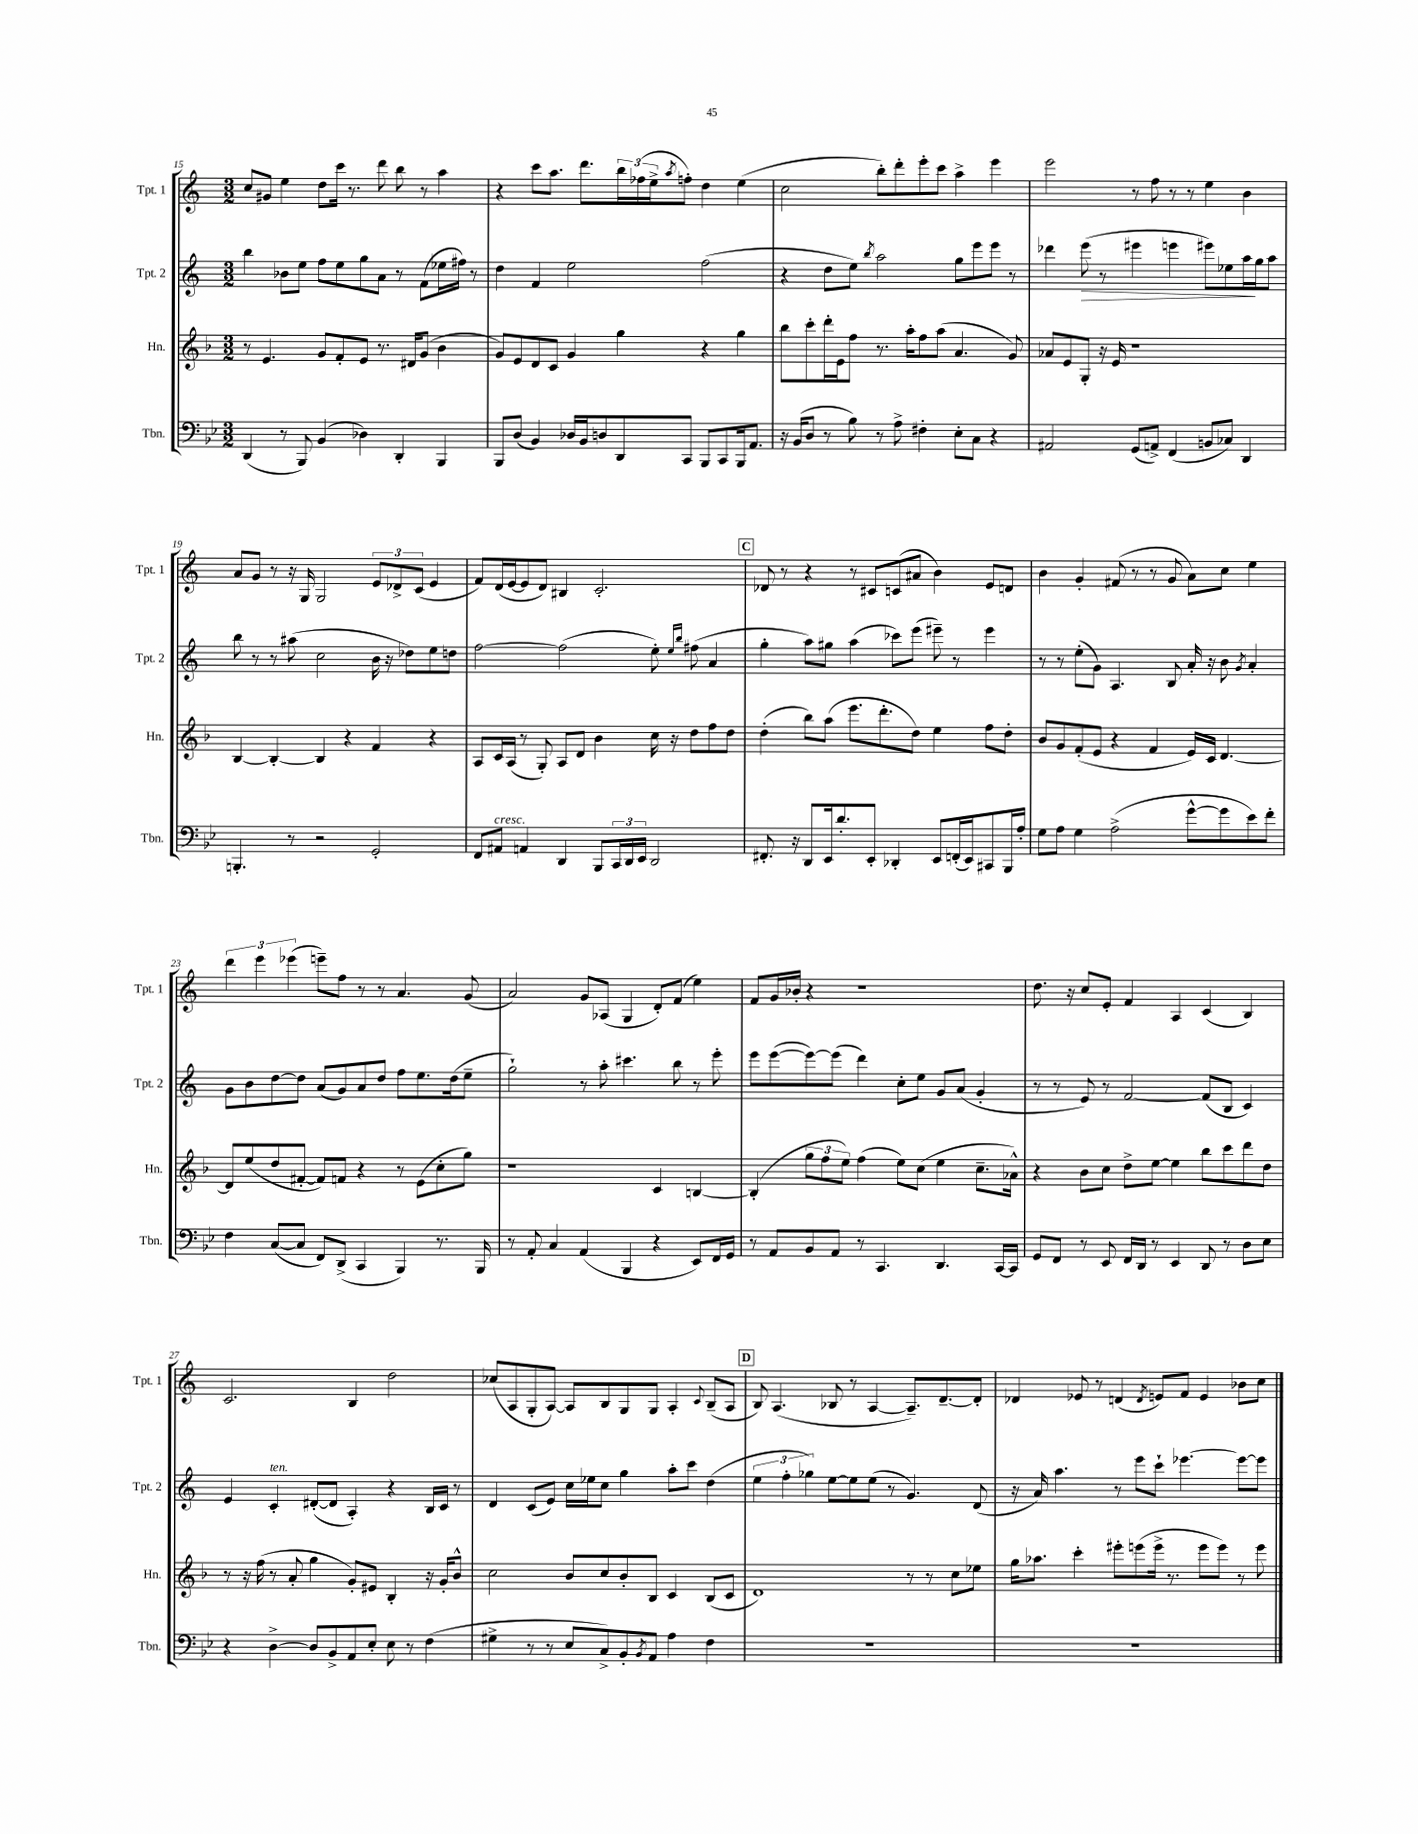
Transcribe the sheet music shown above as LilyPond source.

<<
\new StaffGroup <<
\new Staff = "s0" \with { instrumentName = "Tpt. 1" shortInstrumentName = "Tpt. 1" } {
    \clef treble \key c \major \numericTimeSignature \time 3/2
    c''8 gis'8 e''4 d''8 c'''16 r8. d'''8 b''8 r8 a''4 |
    r4 c'''8 a''8. d'''8. \tuplet 3/2 { b''16 fes''16( e''16-> } \acciaccatura { a''8 } f''8-.) d''4 e''4( |
    c''2 b''8-.) d'''8-. e'''8-. c'''8 a''4-> e'''4 |
    e'''2 r8 f''8 r8 r8 e''4 b'4 |
    a'8 g'8 r8 r16 g16 g2 \tuplet 3/2 { e'8 des'8-> c'8( } e'4 |
    f'8) d'16( e'16~ e'8 d'8) bis4 c'2.-. |
    \mark \markup { \box "C" } des'8 r8 r4 r8 cis'8 c'8( ais'8 b'4) e'8 d'8 |
    b'4 g'4-. fis'8( r8 r8 g'8 a'8) c''8 e''4 |
    \tuplet 3/2 { d'''4 e'''4 ees'''4( } e'''8--) f''8 r8 r8 a'4. g'8( |
    a'2) g'8 aes8( g4 d'8-.) f'8( e''4) |
    f'8 g'16 bes'16-. r4 r1 |
    d''8. r16 c''8 e'8-. f'4 a4 c'4( b4) |
    c'2. b4 d''2 |
    ces''8( a8 g8-. a8~) a8 b8 g8 g8 a4-. \appoggiatura { c'8 } b8--( a8 |
    \mark \markup { \box "D" } b8) a4.( bes8 r8 a4~ a8.--) d'8.~-- d'8-. |
    des'4 ees'8 r8 d'4( \acciaccatura { d'8 } e'8) f'8 e'4 bes'8 c''8 \bar "|." |
}
\new Staff = "s1" \with { instrumentName = "Tpt. 2" shortInstrumentName = "Tpt. 2" } {
    \clef treble \key c \major \numericTimeSignature \time 3/2
    b''4 bes'8 e''8 f''8 e''8 g''8 a'8 r8 f'8( ees''16 fis''16) r8 |
    d''4 f'4 e''2 f''2( |
    r4 d''8 e''8) \acciaccatura { b''8 } a''2 g''8 e'''8 e'''8 r8 |
    des'''4 e'''8\>( r8 eis'''4 e'''4 eis'''8) ees''8 a''16\! g''16 a''8 |
    b''8 r8 r8 ais''8( c''2 b'16 r16 des''8) e''8 d''8 |
    f''2~ f''2( e''8-.) \grace { e''16 b''16 } fis''8( a'4 |
    \mark \markup { \box "C" } g''4-. a''8) gis''8 a''4( ces'''8) e'''8( eis'''8--) r8 eis'''4 |
    r8 r8 e''8-.( g'8) a4. b8 a'16-. r16 b'8 \acciaccatura { g'8 } a'4-. |
    g'8 b'8 d''8~ d''8 a'8( g'8) a'8 d''8 f''8 e''8. d''16( e''8-- |
    g''2-!) r8 a''8-. cis'''4. b''8 r8 e'''8-. |
    e'''8 e'''8~( e'''8~) e'''8( d'''4) c''8-. e''8 g'8 a'8( g'4-. |
    r8 r8 e'8) r8 f'2~ f'8( b8 c'4) |
    e'4 c'4-.^\markup { \italic "ten." } dis'8~-.( dis'8 a4-.) r4 b16 c'16 r8 |
    d'4 c'8( e'8) c''16 ees''16 c''8 g''4 a''8-. c'''8 d''4( |
    \mark \markup { \box "D" } \tuplet 3/2 { e''4 f''4-. ges''4) } e''8~ e''8 e''8( r8 g'4.) d'8( |
    r16 a'16) a''4. r8 e'''8 c'''8-! ees'''4.~ ees'''8~ ees'''8 \bar "|." |
}
\new Staff = "s2" \with { instrumentName = "Hn." shortInstrumentName = "Hn." } {
    \clef treble \key f \major \numericTimeSignature \time 3/2
    r8 e'4. g'8 f'8-. e'8 r8. dis'16 g'8( bes'4 |
    g'8) e'8 d'8 c'8 g'4 g''4 r4 g''4 |
    bes''8 c'''8-. d'''16-. e'16 f''8 r8. a''16-. f''8 a''8( a'4. g'8) |
    aes'8 e'8 g8-. r16 e'16 r1 |
    bes4~ bes4~-. bes4 r4 f'4 r4 |
    a8 c'16 a16( r8 g8-.) a8 d'8 bes'4 c''16 r16 d''8 f''8 d''8 |
    \mark \markup { \box "C" } d''4-.( bes''8) a''8( e'''8. d'''8.-. d''8) e''4 f''8 d''8-. |
    bes'8 g'8 f'8-.( e'8 r4 f'4 e'16) c'16 d'4.~ |
    d'8 e''8( d''8 fis'8~-. fis'8) f'8 r4 r8 e'8( c''8-. g''8) |
    r1 c'4 b4~ |
    b4-.( \tuplet 3/2 { g''8 f''8 e''8) } f''4( e''8) c''8( e''4 c''8.-- aes'16-^) |
    r4 bes'8 c''8 d''8-> e''8~ e''4 bes''8 c'''8 d'''8 d''8 |
    r8 r16 f''16( r8 a'8-. g''4 g'8-.) eis'8 bes4-. r16 g'16-. bes'8-^ |
    c''2 bes'8 c''8 bes'8-. bes8 c'4 bes8( c'8 |
    \mark \markup { \box "D" } d'1) r8 r8 c''8 ees''8 |
    g''16 aes''8. c'''4-. eis'''8-. e'''8( e'''16-> r8. e'''8 e'''8) r8 e'''8 \bar "|." |
}
\new Staff = "s3" \with { instrumentName = "Tbn." shortInstrumentName = "Tbn." } {
    \clef bass \key bes \major \numericTimeSignature \time 3/2
    d,4( r8 bes,,8) bes,4( des4) d,4-. bes,,4 |
    bes,,8 d8( bes,4) des16 bes,16 d8 d,8 c,8 bes,,8 c,8 bes,,16 a,8. |
    r16 bes,16( d8 r8 bes8) r8 a8-> fis4-. ees8-. c8 r4 |
    ais,2 g,8( a,8->) f,4( b,8 ces8) d,4 |
    b,,4.-. r8 r2 g,2-. |
    f,8 ais,8^\markup { \italic "cresc." } a,4 d,4 bes,,8 \tuplet 3/2 { c,16 d,16 ees,16 } d,2 |
    \mark \markup { \box "C" } fis,8.-. r16 d,8 ees,16 d'8.-. ees,8-. des,4-. ees,8 f,16-.( ees,16) cis,8 bes,,16 a16-. |
    g8 a8 g4 a2->( g'8~-^ g'8 ees'8) f'8-. |
    f4 c8~( c8 f,8) d,8->( c,4 bes,,4) r8. bes,,16 |
    r8 a,8-. c4 a,4( bes,,4 r4 ees,8) f,16 g,16 |
    r8 a,8 bes,8 a,8 r8 c,4. d,4. c,16~ c,16 |
    g,8 f,8 r8 ees,8 f,16 d,16 r8 ees,4 d,8 r8 d8 ees8 |
    r4 d4~-> d8 bes,8-> a,8 ees8-. ees8 r8 f4( |
    gis4-> r8 r8 ees8 c8->) bes,8-. \acciaccatura { bes,8 } a,8 a4 f4 |
    \mark \markup { \box "D" } R1. |
    R1. \bar "|." |
}
>>
>>
\layout { \context { \Score currentBarNumber = #15 } }
